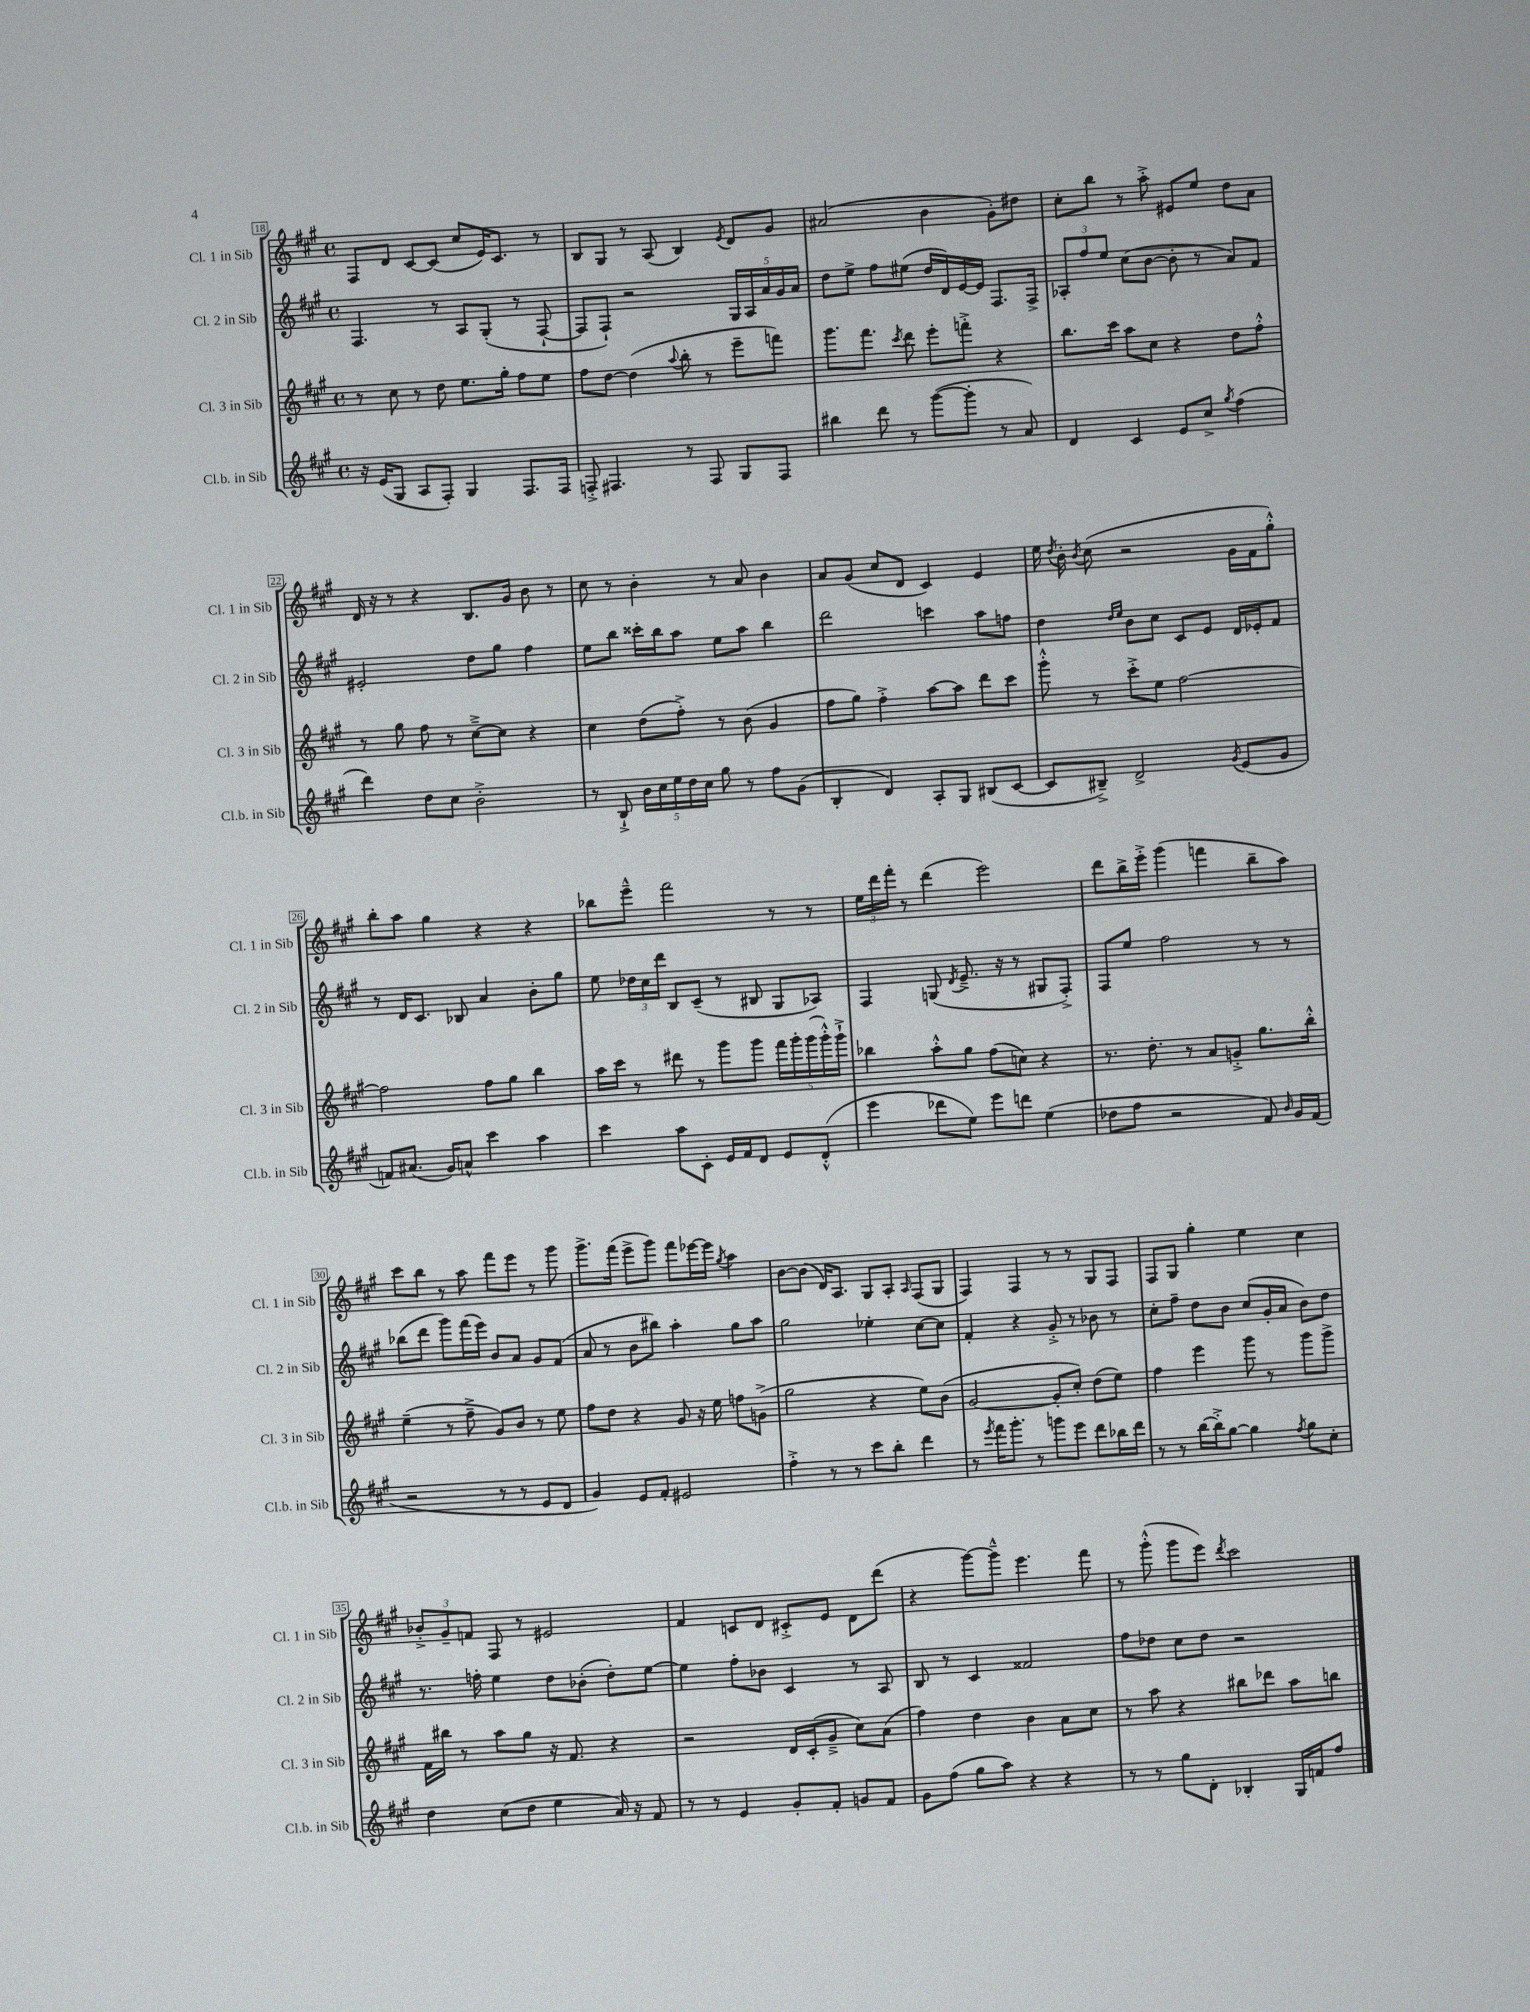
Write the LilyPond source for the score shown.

<<
\new StaffGroup <<
\new Staff = "s0" \with { instrumentName = "Cl. 1 in Sib" shortInstrumentName = "Cl. 1 in Sib" } {
    \clef treble \key a \major \defaultTimeSignature \time 4/4
    \autoBeamOff fis8[ d'8] cis'8[~ cis'8]( cis''8[ e'16) cis'8.] r8 |
    b8[ gis8] r8 a8( b4) \acciaccatura { e'8 } d'8[ gis'8] |
    ais'2( b'4 gis'8[-.) dis''8] |
    cis''8[-. b''8] r8 a''8-.-> eis'8[ e''8] d''8[ a'8] |
    d'16 r16 r8 r4 b8.[ gis'16] b'8 r8 |
    cis''8 r8 b'4-. r8 a'8 b'4 |
    a'8[ gis'8]( cis''8[ d'8] cis'4) e'4 |
    e''16 \acciaccatura { d''8 } b'16-. \acciaccatura { b'8 } cis''8( r2 gis'16[ fis'16 gis''8]-.-^) |
    b''8[-. a''8] gis''4 r4 r4 |
    bes''8[ e'''8]---^ fis'''2 r8 r8 |
    \tuplet 3/2 { e''16[ d'''16 fis'''16]-. } r8 d'''4( e'''2) |
    d'''8[ b''16-> e'''16]-.-> gis'''4( f'''4 b''8[-- a''8]) |
    cis'''8[ b''8] r8 a''8 fis'''8[ e'''8] r8 gis'''8 |
    gis'''8.[-> fis'''16]( e'''8[-> gis'''8]) fis'''8[ ees'''16~ ees'''16] \acciaccatura { gis''8 } a''4 |
    b'8[~ b'8]( d'16[) a8.] gis8[ a8]-. \grace { a16 } fis8[( gis8] |
    fis4) fis4 r8 r8 gis8[ fis8] |
    fis8[ gis8] gis''4-. e''4 cis''4 |
    \tuplet 3/2 { bes'8[-.-> gis'8-- f'8] } fis8 r8 eis'2 |
    fis'4 c'8[ d'8] cis'8[-.-> e'8] d'8[ d'''8]( |
    r4 gis'''8[~) gis'''8]---^ e'''4. fis'''8 |
    r8 gis'''8-.-^( gis'''8[ e'''8]) \acciaccatura { d'''8 } cis'''2 \bar "|." |
}
\new Staff = "s1" \with { instrumentName = "Cl. 2 in Sib" shortInstrumentName = "Cl. 2 in Sib" } {
    \clef treble \key a \major \defaultTimeSignature \time 4/4
    \autoBeamOff fis4. r8 a8[ gis8]-.( r8 fis8~-! |
    fis8[ fis8]-!) r2 \tuplet 5/4 { gis16[ a16 a'16 gis'16 a'16] } |
    d''8[ e''8]-> fis''8[ eis''8]( d''16[ d'16) e'16~ e'16] fis8.[ fis16]-> |
    \tuplet 3/2 { aes8[-. fis''8 e''8] } cis''8[( b'8]~ b'8-. r8 a'8[) fis'8] |
    eis'2-. d''8[ gis''8] fis''4 |
    e''8[ b''8] cisis'''16[-. b''16 a''8] e''8[ a''8] b''4 |
    d'''2 c'''4 a''8[ f''8] |
    d''4 \grace { d''16[ e''16] } b'8[ cis''8] cis'8[ e'8] d'16[ ees'16-. fis'8] |
    r8 d'16[ cis'8.] bes8 a'4 b'8[-. gis''8] |
    e''8 \tuplet 3/2 { des''16[ cis''16 d'''16] } b8[ cis'8]--( r8 bis8 gis8[ aes8]) |
    fis4 g8( \acciaccatura { d'8 } e'8.---> r16 r8 gis8[ fis8]-.->) |
    fis8[ e''8] fis''2 r8 r8 |
    bes''8[( d'''8] gis'''8[) fis'''16( e'''16]) b'8[ a'8] gis'8[ fis'8]( |
    a'8 r8 b'8[ bis''8]) a''4-. gis''8[ a''8] |
    gis''2 ees''4-. cis''8[~ cis''8] |
    fis'4-. r4 gis'8-.-> r8 bes'8 r8 |
    cis''8[-. fis''8]-- d''8[ b'8] cis''8[( gis'16-. a'16] b'8[) d''8] |
    r8. f''16-. e''4 d''8[ bes'8]-.( d''8[-.) e''8]~ |
    e''4 fis''8[-. bes'8] cis'4 r8 a8 |
    b8 r8 cis'4 fisis'2 |
    fis''8[ des''8] cis''8[ des''8] r2 \bar "|." |
}
\new Staff = "s2" \with { instrumentName = "Cl. 3 in Sib" shortInstrumentName = "Cl. 3 in Sib" } {
    \clef treble \key a \major \defaultTimeSignature \time 4/4
    \autoBeamOff r8 cis''8 r8 d''8 e''8.[ gis''16]-. fis''8[ e''8] |
    fis''8[ d''8]~ d''4( \appoggiatura { a''8 } b''8-. r8 e'''8[-- f'''8]) |
    gis'''8.[ fis'''8.] \acciaccatura { cis'''8 } d'''8 e'''8[-. f'''8]-.-> r4 |
    b''8.[ cis'''16] a''8[ cis''8] r4 d''8[ fis''8]-.-^ |
    r8 gis''8 fis''8 r8 cis''8[~---> cis''8] r4 |
    cis''4 d''8[( fis''8]-.->) r8 b'8( gis'4 |
    fis''8[ gis''8]) fis''4-.-> a''8[~ a''8] d'''8[ cis'''8] |
    gis'''8-.-^ r8 cis'''8[-.-> e''8] fis''2~ |
    fis''2 fis''8[ gis''8] b''4 |
    a''16[ cis'''16] r8 dis'''8 r8 gis'''8[ gis'''8] \tuplet 5/4 { fis'''16[ gis'''16-. gis'''16( gis'''16-.-^) gis'''16]-!-> } |
    bes''4 a''8[-.-^ gis''8] fis''8[( c''8]) r4 |
    r8. d''8.-. r8 a'8[ g'8]-.-> gis''8.[ b''16]-.-^ |
    e''4--( r8 fis''8---> gis'8[) b'8] r8 e''8 |
    fis''8[ d''8] r4 gis'8 r16 e''16 f''8[ g'8]->( |
    gis''2 r4 e''8[) b'8]( |
    gis'2~ gis'8[-. cis''8]-.) d''8[( e''8]) |
    fis''4 e'''4 gis'''8 r8 gis'''8[ gis'''8]-> |
    fis'16[ bis''16] r8 a''8[ gis''8] r16 fis'8. r4 |
    r2 d'16[ cis'16-.( gis'8]---> cis''8[) a'8]( |
    fis''4) d''4 b'4 a'8[ cis''8] |
    r8 a''8 r4 bis''8[ des'''8] a''8[ b''8] \bar "|." |
}
\new Staff = "s3" \with { instrumentName = "Cl.b. in Sib" shortInstrumentName = "Cl.b. in Sib" } {
    \clef treble \key a \major \defaultTimeSignature \time 4/4
    \autoBeamOff r16 e'16[( gis8] a8[ fis8]-.) gis4 fis8.[ fis16] |
    f8-.-> fis4. r8 fis8 gis8[ fis8] |
    bis''4 d'''8 r8 gis'''8[~( gis'''8]-. r8 a'8) |
    d'4 cis'4 e'8[ cis''8]-> \acciaccatura { gis''8 } fis''4( |
    d'''4) d''8[ cis''8] b'2-.-> |
    r8 b8-!-> \tuplet 5/4 { b'16[ cis''16 e''16 d''16 cis''16] } gis''8 r8 fis''8[ gis'8]( |
    b4-. d'4) a8[-. gis8] bis8[( cis'8]~ |
    cis'8[ bis8]--->) d'2-> \acciaccatura { gis'8 } e'8[( gis'8] |
    f'8[) ais'8.]( gis'16[) a'8]-^ cis'''4 a''4 |
    cis'''4 a''8[ cis'8]-. e'16[ fis'16 d'8] e'8[ d'8]-.-^( |
    e'''4 des'''8[ e''8]) e'''8[ d'''8] e''4( |
    des''8[ fis''8] r2 fis'8) \grace { b'16 } gis'16[ fis'16]( |
    r2 r8 r8 e'8[ d'8] |
    gis'4) e'8[ fis'8]-. eis'2 |
    fis''4-.-> r8 r8 cis'''8[ b''8]-. d'''4 |
    r8 \acciaccatura { e'''8 } fis'''16[ gis'''8.]-. r8 g'''8[ e'''8] d'''8[ bes''16 d'''16] |
    r8 r8 b''16[~ b''16-.-> gis''8]~ gis''4 \acciaccatura { fis''8 } gis''8[ cis''8]-. |
    d''4 cis''8[( d''8] e''4 a'16) r16 fis'8 |
    r8 r8 e'4 gis'8[-. fis'8]-. g'8[ fis'8] |
    gis'8[ fis''8]( gis''8[ a''8]) r4 r4 |
    r8 r8 gis''8[ d'8]-. bes4-. gis16[ f'16 fis''8] \bar "|." |
}
>>
>>
\layout { \context { \Score currentBarNumber = #18 \override BarNumber.stencil = #(make-stencil-boxer 0.1 0.3 ly:text-interface::print) } }
